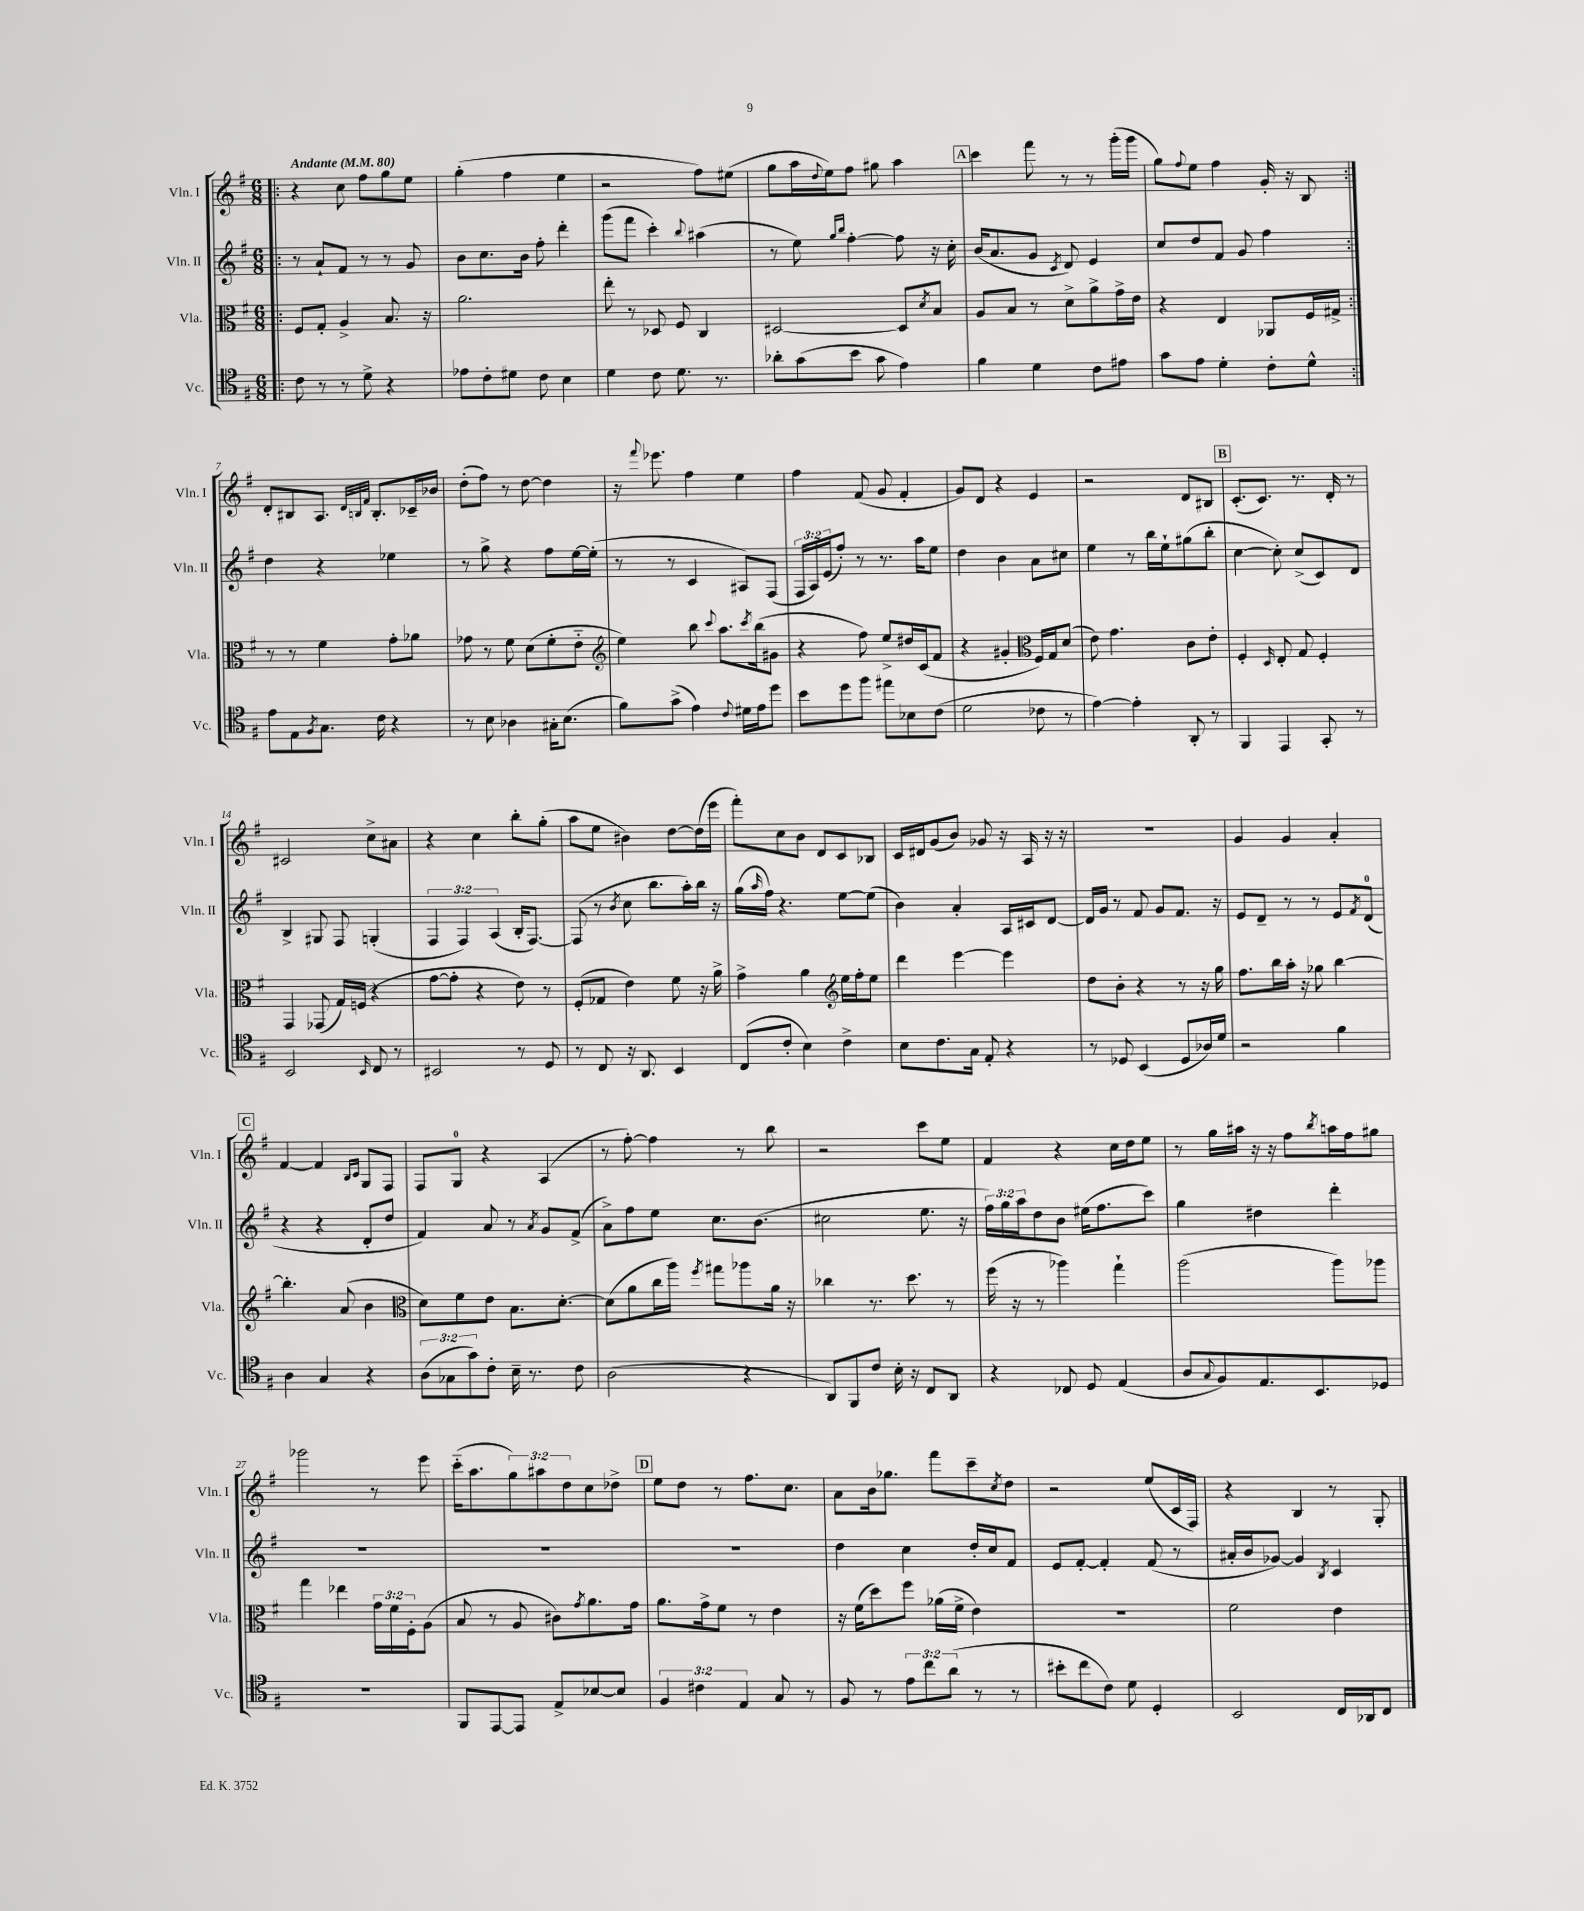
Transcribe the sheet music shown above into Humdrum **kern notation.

**kern	**kern	**kern	**kern
*staff4	*staff3	*staff2	*staff1
*clefC4	*clefC3	*clefG2	*clefG2
*k[f#]	*k[f#]	*k[f#]	*k[f#]
*M6/8	*M6/8	*M6/8	*M6/8
*MM80	*MM80	*MM80	*MM80
=!|:	=!|:	=!|:	=!|:
8c	8F#	8r	4r
8r	8G'	8a`	.
8r	4A^	8f#	8cc
8d^	.	8r	8ff#
4r	8.B	8r	8gg
.	.	8g	8ee
.	16r	.	.
=	=	=	=
8e-	2.a	8b	(4gg'
8c'	.	8.cc	.
8d#	.	.	4ff#
.	.	16b	.
8c	.	8ff#'	.
4B	.	4ddd'	4ee
=	=	=	=
4d	8ee'	(8ggg	2r
.	8r	8fff#	.
8c	8D-	4ccc')	.
8.d	8F#	.	.
.	.	8qqbb	.
.	4C	(4aa#	8ff#)
8.r	.	.	.
.	.	.	(8ee#
=	=	=	=
8a-'	[2D#	8r	8gg
(8g	.	8ee)	16aa
.	.	.	8qqdd
.	.	.	16ee)
.	.	16qqgg	.
.	.	16qqbb	.
8b	.	[4ff#'	8ff#
8g	.	.	8gg#
4e)	8D#]	8ff#]	4aa
.	8qd	.	.
.	8B	16r	.
.	.	16cc'	.
=	=	=	=
4f#	8A	(16b	4ccc
.	.	8.a	.
.	8B	.	.
4d	8r	8g	8fff#
.	.	8qc	.
.	8d^	8d)	8r
8c	8a^	4e	8r
8e#	16g^	.	(16ggg'
.	16e	.	16ggg
=	=	=	=
8g	4r	8cc	8gg)
.	.	.	8qqff#
8e	.	8dd	8ee
4d'	4E	8f#	4ff#
.	.	8g	.
8c'	8AA-	4ff#	16g'
.	.	.	16r
8d^^	16F#	.	8B
.	16G#^	.	.
=:|!	=:|!	=:|!	=:|!
8e	8r	4dd	8d'
8E	8r	.	8B#
8qF#	.	.	.
8.G	4f#	4r	8.A
.	.	.	32qqd
.	.	.	32qqB
.	.	.	32qqf#
16c	.	.	8.B'
4r	8g'	4ee-	.
.	8a-	.	16c-~
.	.	.	16b-
=	=	=	=
8r	8g-	8r	(8dd'
8B	8r	8gg^	8ff#)
4A-	8f#	4r	8r
.	(8d	.	[8dd
16G#'	8f#'	8ff#	4dd]
(8.B	.	.	.
.	8e'~	[16ee	.
.	.	(16ee']	.
=	=	=	=
*	*clefG2	*	*
8f#)	4ee)	8r	16r
.	.	.	8qqfff#
.	.	.	8.eee-
(8g^	.	8r	.
4e)	8bb	4c	4ff#
.	8qqccc	.	.
.	8.aa	.	.
8qqc	.	.	.
16d#	.	8A#)	4ee
.	8qccc	.	.
16e	(16bb	.	.
8dd	8g#	(8F#	.
=	=	=	=
8b	4r	24F#	4ff#
.	.	24A)	.
.	.	(24e	.
8dd	.	8ff#')	.
8ff#	8ff#)	8r	(8f#
8ee#	8ee^	8.r	8g
8B-	16dd#	.	4f#'
.	(16c	16aa	.
(8c	8f#	8ee	.
=	=	=	=
2d	4r	4dd	8g)
.	.	.	8d
.	4g#'	4b	4r
*	*clefC3	*	*
8c-	16F#)	8a	4e
.	16G	.	.
8r	(8d	8cc#	.
=	=	=	=
[4e)	8e)	4ee	2r
.	4.g	.	.
4e']	.	8r	.
.	.	16bb	.
.	.	16ee`	.
8AA'	8c	(8gg#	8d
8r	8e'	8bb'	8B#
=	=	=	=
4FF#	4F#'	[4cc	(8.c'
.	.	.	8.c)
.	16qqD	.	.
4EE	8E'	8cc'])	.
.	8G	(8cc^	8.r
8GG'	4F#'	8c)	.
.	.	.	16d'
8r	.	8d	8r
=	=	=	=
2BB	4GG	4B^	2c#
.	(8GG-	8G#	.
.	16G)	8F#	.
.	(16F	.	.
16qqBB	.	.	.
8C	4r	(4G'	8cc^
8r	.	.	8a#
=	=	=	=
2BB#	[8g	6F#	4r
.	8g']	.	.
.	.	6F#)	.
.	4r	.	4cc
.	.	(6A	.
8r	8e)	16B'	8bb'
.	.	[8.F#)	.
8D	8r	.	(8gg'
=	=	=	=
8r	(8F#'	(8F#]	8aa
8C	8G-	8r	8ee
.	.	8qb	.
16r	4e)	8cc	4b#)
8.AA	.	.	.
.	.	8.bb	.
4BB	8f#	.	[8dd
.	.	16aa')	.
.	16r	16bb	(16dd]
.	16a^	16r	16eee
=	=	=	=
(8C	4g^	(16gg	8fff#')
.	.	16qqaa	.
.	.	16ff#)	.
8c'	.	4.r	8cc
4B)	4a	.	8b
.	.	.	8d
*	*clefG2	*	*
4c^	16ee	[8ee	8c
.	16ff#'	.	.
.	8ee	(8ee]	8B-
=	=	=	=
8B	4ddd	4b)	16c
.	.	.	16d#
8.c	.	.	(8g
.	[4eee	4a'	8b)
16G	.	.	.
8E'	.	.	8g-
4r	4eee]	16A	16r
.	.	16c#	16A
.	.	[8d	16r
.	.	.	16r
=	=	=	=
8r	8dd	16d]	2.r
.	.	16g	.
8D-	8b'	8r	.
(4BB	4r	8f#	.
.	.	8g	.
8D-	8r	8.f#	.
16A-)	16r	.	.
16d	16gg	16r	.
=	=	=	=
2r	8.ff#	8e	4g
.	.	8d~	.
.	16bb	.	.
.	16aa'	8r	4g
.	16r	.	.
.	8gg-	8r	.
4f#	[4bb	8e	4a'
.	.	8qf#	.
.	.	(8d	.
=	=	=	=
4A	4.bb']	4r	[4f#
4G	.	4r	4f#]
.	(8a	.	.
.	.	.	16qqB
.	.	.	16qqc
4r	4b	8d'	8G
.	.	8dd	8F#
=	=	=	=
*	*clefC3	*	*
(12A	8d)	4f#)	8F#
12G-	.	.	.
.	8f#	.	8G
12g)	.	.	.
8c'	8e	8a	4r
16B~	8.B	8r	.
8.r	.	.	.
.	.	8qa	.
.	.	8g	(4A
.	[8.d'	.	.
8c	.	(8f#^	.
=	=	=	=
(2A	(8d]	8a^)	8r
.	8a	8ff#	[8ff#')
.	16cc	8ee	4ff#]
.	16aa)	.	.
.	8qff#	.	.
.	8gg#	8.cc	.
4r	8aa-	.	8r
.	.	(8.b	.
.	16a	.	8bb
.	16r	.	.
=	=	=	=
8AA)	4cc-	2cc#	2r
8FF#	.	.	.
8c	8.r	.	.
16B'	.	.	.
16r	8.dd	.	.
8C	.	8.ee	8ccc
8AA	8r	.	8ee
.	.	16r	.
=	=	=	=
4r	(16ff#	24ff#)	4f#
.	.	24gg	.
.	16r	.	.
.	.	24aa	.
.	8r	8dd	.
8C-	4aa-)	8b	4r
8D	.	(16ee#	.
.	.	8.ff#	.
(4E	4gg`	.	16cc
.	.	.	16dd
.	.	8ccc)	8ee
=	=	=	=
8A	(2aa	4gg	8r
8qqG	.	.	.
8F#)	.	.	16gg
.	.	.	16aa#
8.E	.	4dd#	16r
.	.	.	16r
.	.	.	8ff#
8.BB	.	.	.
.	.	.	8qbb
.	8aa)	4ddd'	16aa
.	.	.	16ff#
8D-	8aa-	.	8gg#
=	=	=	=
2.r	4gg	2.r	2ggg-
.	4ee-	.	.
.	24g	.	8r
.	24f#	.	.
.	24F#'	.	.
.	(8A	.	8eee
=	=	=	=
8FF#	8B	2.r	(16ccc'~
.	.	.	8.aa
[8EE	8r	.	.
8EE]	8A	.	12gg)
.	.	.	12aa#
8E^	8c#)	.	.
.	.	.	12dd
.	8qg	.	.
[8B-	8.a	.	8cc
8B-]	.	.	8dd-^
.	16g	.	.
=	=	=	=
6F#	8.a	2.r	8ee
.	.	.	8dd
6c#	.	.	.
.	16g^	.	.
.	8f#	.	8r
6E	.	.	.
.	8r	.	8.ff#
8G	4e	.	.
.	.	.	8.cc
8r	.	.	.
=	=	=	=
8F#	16r	4dd	8a
.	(16f#	.	.
8r	8dd)	.	16b
.	.	.	8.gg-
12e	8ff#	4cc	.
12cc	.	.	.
.	(16a-	.	8fff#
(12a	.	.	.
.	16f#^	.	.
8r	4e)	16dd'	8ccc~
.	.	16cc	.
.	.	.	8qcc
8r	.	8f#	8dd
=	=	=	=
8b#'	2.r	8e	2r
8cc	.	[8f#'	.
8c)	.	4f#']	.
8d	.	.	.
4D'	.	(8f#	(8ee
.	.	8r	16c
.	.	.	16F#)
=	=	=	=
2BB	2f#	16a#'	4r
.	.	16b	.
.	.	[8g-)	.
.	.	4g-]	4B
.	.	8qB	.
16C	4e	4c	8r
16AA-	.	.	.
8C	.	.	8G'
==	==	==	==
*-	*-	*-	*-
